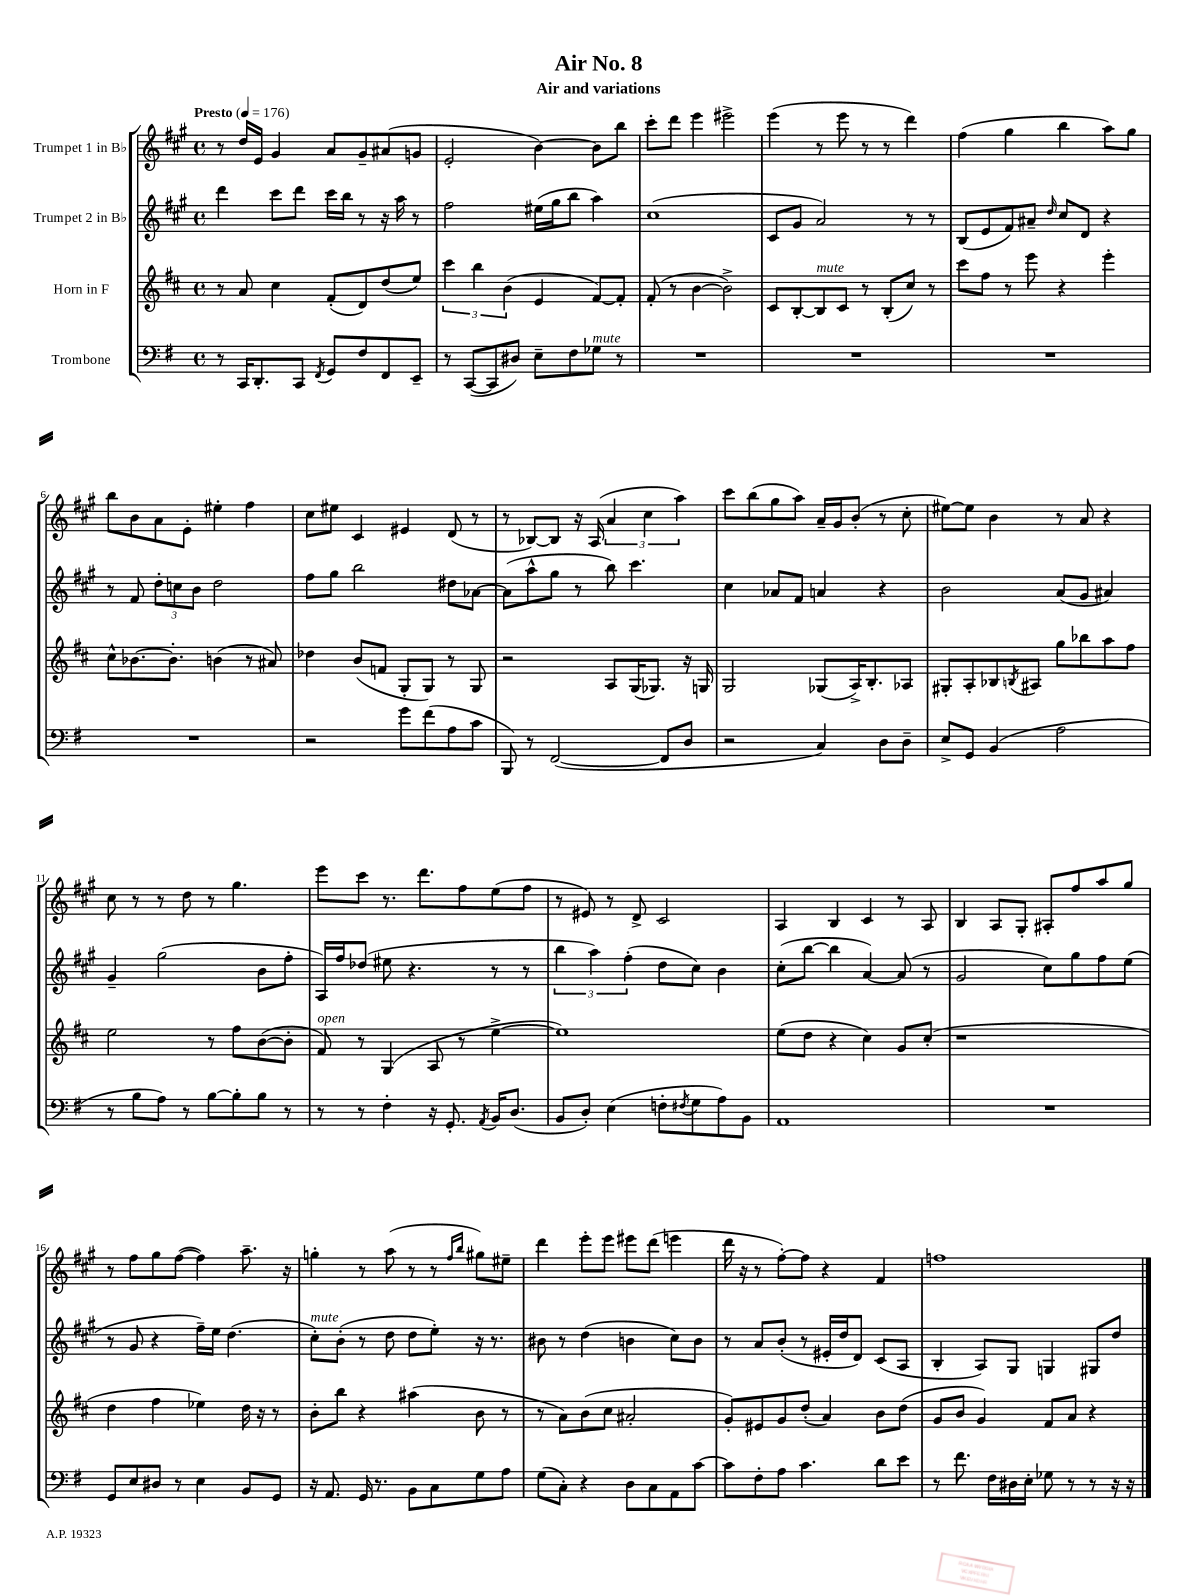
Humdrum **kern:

**kern	**kern	**kern	**kern
*part4	*part3	*part2	*part1
*staff4	*staff3	*staff2	*staff1
*I"Trombone	*I"Horn in F	*I"Trumpet 2 in B♭	*I"Trumpet 1 in B♭
*clefF4	*clefG2	*clefG2	*clefG2
*k[f#]	*k[f#c#]	*k[f#c#g#]	*k[f#c#g#]
*M4/4	*M4/4	*M4/4	*M4/4
*met(c)	*met(c)	*met(c)	*met(c)
*MM176	*MM176	*MM176	*MM176
=1	=1	=1	=1
!	!	!	!LO:TX:a:B:t=Presto
8r	8r	4ddd\	8r
16CC/KL	8a/	.	16dd/LL
8.DD'/	.	.	16e/JJ
.	4cc#\	8ccc#\L	4g#/
8CC/J	.	8ddd\J	.
8qFF#/	.	.	.
8GG/L	(8f#'/L	16ccc#\LL	8a/L
.	.	16bb\JJ	.
8F#/	8d/)	8r	8g#~/
8FF#/	(8dd/	16r	(8a#X/
.	.	16aa\	.
8EE~/J	8ee/J)	8r	8gn/J
=2	=2	=2	=2
8r	6ccc#\	2ff#\	2e'/
([8CC/L	.	.	.
.	6bb\	.	.
8CC/]	.	.	.
.	(6b\	.	.
8D#X/J)	.	.	.
8E~\L	4e/	(16ee#X\LL	[4b\)
.	.	16gg#\J	.
8F#\	.	8bb\J	.
!LO:TX:a:i:t=mute	!	!	!
8G-X\J	[8f#/L)	4aa\)	8b\L]
8r	8f#'/J]	.	8bb\J
=3	=3	=3	=3
1r	(8f#'/	(1cc#	8ccc#'\L
.	8r	.	8ddd\J
.	[4b\	.	4eee\
.	2b^\])	.	2eee#X^\
=4	=4	=4	=4
1r	8c#/L	8c#/L	(4eee\
.	[8B'/	8g#/J	.
!	!LO:TX:a:i:t=mute	!	!
.	8B/]	2a/)	8r
.	8c#/J	.	8eee\
.	8r	.	8r
.	(8B'/L	.	8r
.	8cc#/J)	8r	4ddd\)
.	8r	8r	.
=5	=5	=5	=5
1r	8ccc#\L	(8B/L	(4ff#\
.	8ff#\J	8e/	.
.	8r	8f#/)	4gg#\
.	8eee\	8a#X~/J	.
.	.	16qqdd/	.
.	4r	8cc#/L	4bb\
.	.	8d/J	.
.	4eee'\	4r	8aa\L)
.	.	.	8gg#\J
!!LO:LB:g=z
=6	=6	=6	=6
1r	8cc#^^\L	8r	8bb\L
.	[8.b-X\	8f#/	8b\
.	.	12dd'\L	8a\
.	8.b-'\J]	.	.
.	.	12ccn\	.
.	.	.	8e'\J
.	.	12b\J	.
.	(4bn\	2dd\	4ee#X'\
.	8r	.	4ff#\
.	8a#X/)	.	.
=7	=7	=7	=7
2r	4dd-X\	8ff#\L	8cc#\L
.	.	8gg#\J	8ee#X\J
.	(8b/L	2bb\	4c#/
.	8fn/J	.	.
8g\L	8G'/L	.	4e#X/
(8f#\	8G/J)	.	.
8A\	8r	8dd#X\L	(8d/
8c\J	8G/	[8a-X\J	8r
=8	=8	=8	=8
8BBB/)	2r	(8a-\L]	8r
8r	.	8aa^^\	[8B-X/L)
([2FF#/	.	8gg#\J	8B-/J]
.	.	8r	16r
.	.	.	(16A/
.	8A/L	8bb\)	6a/
.	(16G/K	4.ccc#\	.
.	.	.	6cc#\
.	8.G-X/J)	.	.
8FF#/L]	.	.	.
.	.	.	6aa\)
8D/J	16r	.	.
.	16Gn/	.	.
=9	=9	=9	=9
2r	2G/	4cc#\	8ccc#\L
.	.	.	(8bb\
.	.	8a-X/L	8gg#\
.	.	8f#/J	8aa\J)
4C/)	(8G-X/L	4an/	16a~/LL
.	.	.	16g#/J
.	16A^/K)	.	(8b'/J
.	8.B'/	.	.
8D\L	.	4r	8r
8D~\J	8A-X/J	.	8cc#'\
=10	=10	=10	=10
8E^/L	8G#X'/L	2b\	[8ee#X\L)
8GG/J	8A'/	.	8ee#\J]
(4BB/	8B-X/	.	4b\
.	8qBn/	.	.
.	8A#X/J	.	.
2A\	8gg\L	(8a/L	8r
.	8bb-X\	8g#/J	8a/
.	8aa\	4a#X/)	4r
.	8ff#\J	.	.
!!LO:LB:g=z
=11	=11	=11	=11
8r	2ee\	4g#~/	8cc#\
8B\L	.	.	8r
8A\J)	.	(2gg#\	8r
8r	.	.	8dd\
[8B\L	8r	.	8r
8B'\]	8ff#\L	.	4.gg#\
8B\J	([8b\	8b\L	.
8r	8b'\J]	8ff#'\J	.
=12	=12	=12	=12
!	!LO:TX:a:i:t=open	!	!
8r	8f#/)	16A/LL)	8eee\L
.	.	16ff#/J	.
8r	8r	(8dd-X/J	8ccc#\J
4F#'\	(4G/	8ee#X\	8.r
.	.	4.r	.
.	.	.	8.ddd\L
16r	8A/	.	.
8.GG'/	.	.	.
.	8r	.	8ff#\
8qAA/	.	.	.
16BB/KL	[4ee^\	8r	(8ee\
(8.D/J	.	.	.
.	.	8r	8ff#\J
=13	=13	=13	=13
8BB/L	1ee])	6bb\	8r
8D'/J)	.	.	8e#X/)
.	.	6aa\)	.
(4E\	.	.	8r
.	.	(6ff#'\	.
.	.	.	8d^/
8Fn'\L	.	8dd\L	2c#/
8qF#X/	.	.	.
8G\	.	8cc#\J)	.
8A\)	.	4b\	.
8BB\J	.	.	.
=14	=14	=14	=14
1AA	(8ee\L	(8cc#'\L	4A/
.	8dd\J	[8bb\J	.
.	4r	4bb\]	4B/
.	4cc#\)	[4a/)	4c#/
.	8g/L	(8a/]	8r
.	(8cc#'/J	8r	8A/
=15	=15	=15	=15
1r	1r	2g#/	4B/
.	.	.	8A/L
.	.	.	8G#'/J
.	.	8cc#\L)	8A#X'/L
.	.	8gg#\	8ff#/
.	.	8ff#\	8aa/
.	.	(8ee\J	8gg#/J
!!LO:LB:g=z
=16	=16	=16	=16
8GG/L	4dd\	8r	8r
8E/	.	8g#/	8ff#\L
8D#X/J	4ff#\	4r	8gg#\
8r	.	.	([8ff#\J
4E\	4ee-X\)	16ff#~\LL)	4ff#\])
.	.	16ee\JJ	.
.	.	(4.dd\	.
8BB/L	16dd\	.	8.aa~\
.	16r	.	.
8GG/J	8r	.	.
.	.	.	16r
=17	=17	=17	=17
!	!	!LO:TX:a:i:t=mute	!
16r	8b'\L	8cc#'\L)	4ggn'\
8.AA/	.	.	.
.	8bb\J	(8b'\J	.
16GG/	4r	8r	8r
8.r	.	.	.
.	.	8dd\	(8aa\
8BB\L	(4aa#X\	8dd\L	8r
8C\	.	8ee'\J)	8r
.	.	.	16qqff#/LL
.	.	.	16qqbb/JJ
8G\	8b\	16r	8gg#X\L)
.	.	8.r	.
8A\J	8r	.	8ee#X~\J
=18	=18	=18	=18
(8G\L	8r	8b#X\	4ddd\
8C'\J)	8a\L)	8r	.
4r	(8b\	(4dd\	8eee'\L
.	8cc#\J	.	8eee\J
8D\L	2a#X'/	4bn\	8eee#X\L
8C\	.	.	(8ddd\J
8AA\	.	8cc#\L)	4eeen\
[8c\J	.	8b\J	.
=19	=19	=19	=19
8c\L]	8g'/L)	8r	16ddd\
.	.	.	16r
8F#'\	8e#X/	8a/L	8r
8A\J	8g/	(8b'/J	[8ff#'\L)
4.c\	(8dd'/J	8r	8ff#\J]
.	4a/)	16e#X'/LL	4r
.	.	16dd/J	.
.	.	8d/J)	.
8d\L	8b\L	(8c#/L	4f#/
8e\J	(8dd\J	8A/J	.
=20	=20	=20	=20
8r	8g/L	4B'/	1ffn
8.f#\	8b/J	.	.
.	4g/)	8A/L)	.
16F#\LL	.	.	.
16D#X\	.	8G#/J	.
16E'\JJ	.	.	.
8G-X\	8f#/L	4Gn/	.
8r	8a/J	.	.
8r	4r	8G#X/L	.
16r	.	8dd/J	.
16r	.	.	.
==	==	==	==
*-	*-	*-	*-
